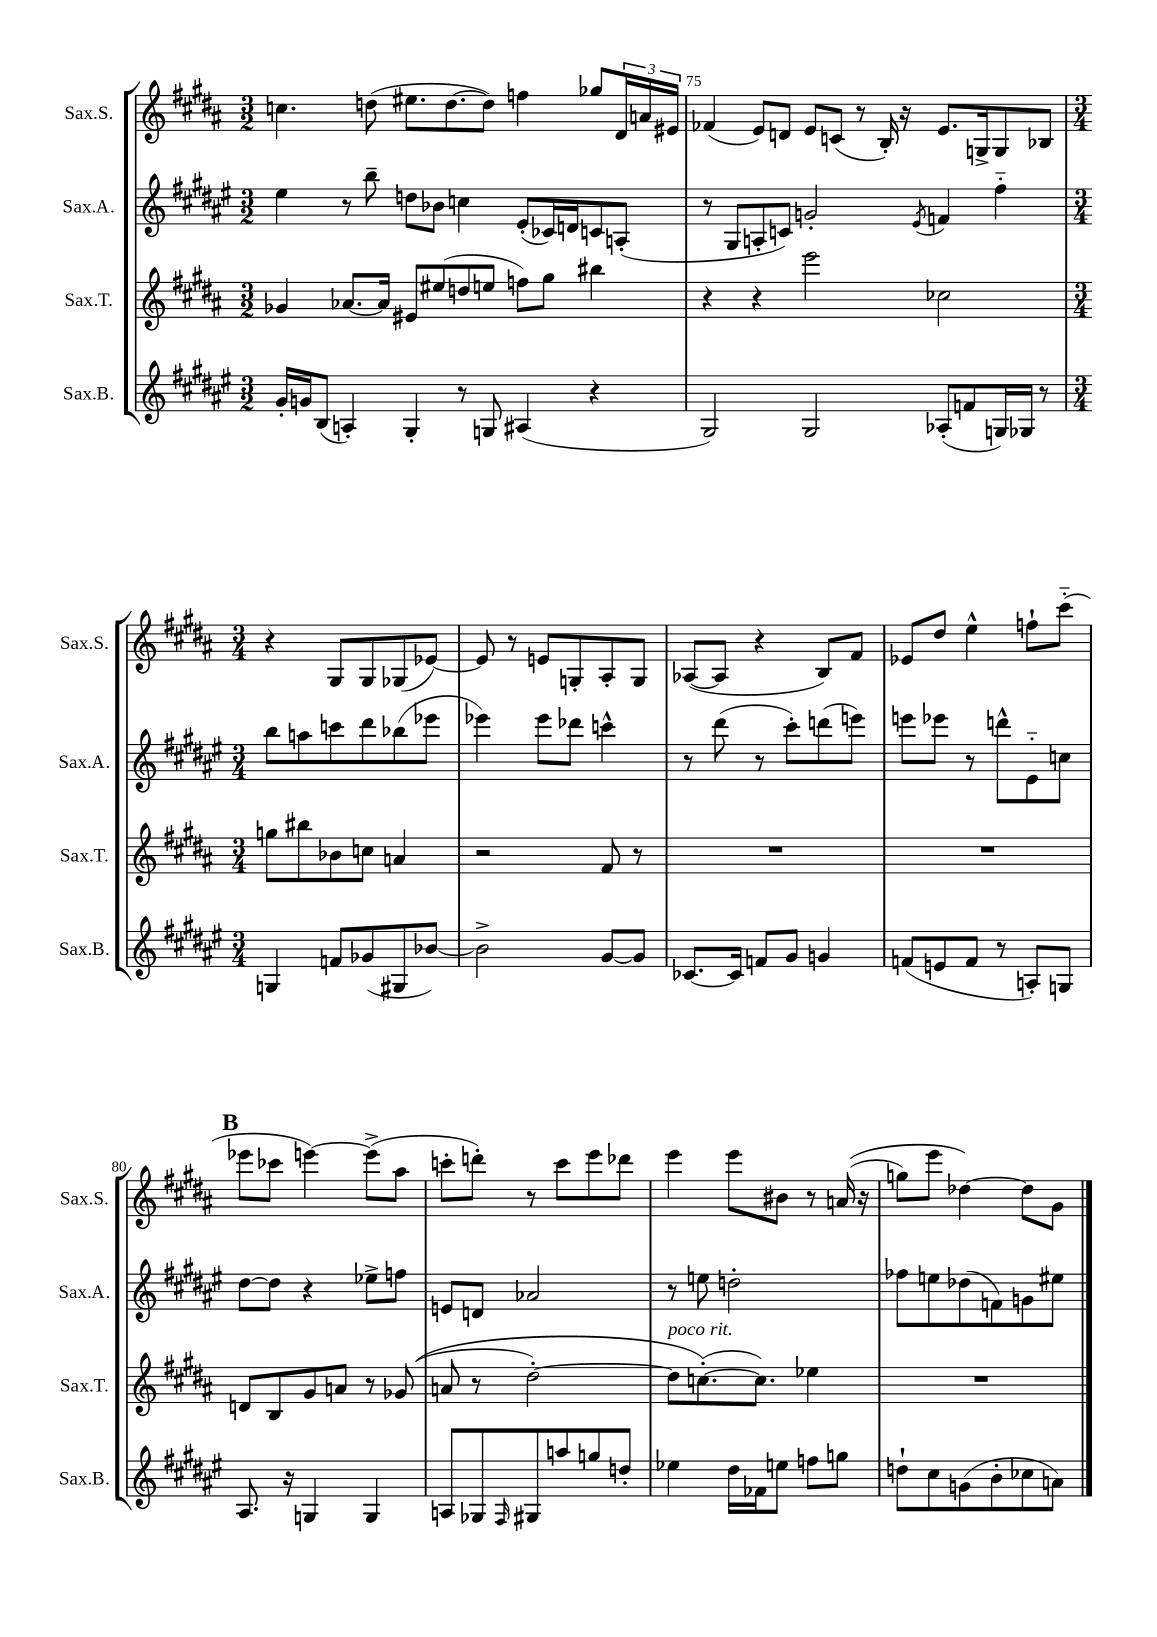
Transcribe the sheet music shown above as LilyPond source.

<<
\new StaffGroup <<
\new Staff = "s0" \with { instrumentName = "Sax.S." shortInstrumentName = "Sax.S." } {
    \clef treble \key b \major \numericTimeSignature \time 3/2
    c''4. d''8( eis''8. d''8.~ d''8) f''4 ges''8 \tuplet 3/2 { dis'16 a'16 eis'16 } |
    fes'4( e'8) d'8 e'8 c'8( r8 b16-.) r16 e'8. g16-> g8 bes8 |
    \numericTimeSignature \time 3/4 r4 gis8 gis8 ges8( ees'8~) |
    ees'8 r8 e'8 g8-. ais8-. g8 |
    aes8~( aes8 r4 b8) fis'8 |
    ees'8 dis''8 e''4-^ f''8-! cis'''8-_( |
    \mark \markup { \bold "B" } ees'''8 ces'''8 e'''4~) e'''8->( ais''8 |
    c'''8-. d'''8-.) r8 c'''8 e'''8 des'''8 |
    e'''4 e'''8 bis'8 r8 a'16(\( r16 |
    g''8) e'''8 des''4~\) des''8 gis'8 \bar "|." |
}
\new Staff = "s1" \with { instrumentName = "Sax.A." shortInstrumentName = "Sax.A." } {
    \clef treble \key fis \major \numericTimeSignature \time 3/2
    eis''4 r8 b''8-- d''8 bes'8 c''4 eis'8-.( ces'16) d'16 c'8 a8-.( |
    r8 gis8 a8-. c'8) g'2-. \acciaccatura { eis'8 } f'4 fis''4-_ |
    \numericTimeSignature \time 3/4 b''8 a''8 c'''8 dis'''8 bes''8( ees'''8 |
    ees'''4) ees'''8 des'''8 c'''4-^ |
    r8 dis'''8( r8 cis'''8-.) d'''8( e'''8) |
    e'''8 ees'''8 r8 d'''8-^ eis'8-_ c''8 |
    \mark \markup { \bold "B" } dis''8~ dis''8 r4 ees''8-> f''8 |
    e'8 d'8 aes'2 |
    r8 e''8 d''2-. |
    fes''8 e''8 des''8( f'8) g'8 eis''8 \bar "|." |
}
\new Staff = "s2" \with { instrumentName = "Sax.T." shortInstrumentName = "Sax.T." } {
    \clef treble \key b \major \numericTimeSignature \time 3/2
    ges'4 aes'8.~ aes'16 eis'8 eis''8( d''8 e''8 f''8) gis''8 bis''4 |
    r4 r4 e'''2 ces''2 |
    \numericTimeSignature \time 3/4 g''8 bis''8 bes'8 c''8 a'4 |
    r2 fis'8 r8 |
    R2. |
    R2. |
    \mark \markup { \bold "B" } d'8 b8 gis'8 a'8 r8 ges'8(\( |
    a'8 r8 dis''2~-.) |
    dis''8^\markup { \italic "poco rit." } c''8.~-.(\) c''8.) ees''4 |
    R2. \bar "|." |
}
\new Staff = "s3" \with { instrumentName = "Sax.B." shortInstrumentName = "Sax.B." } {
    \clef treble \key fis \major \numericTimeSignature \time 3/2
    gis'16-. g'16 b8( a4-.) gis4-. r8 g8 ais4( r4 |
    gis2) gis2 aes8-.( f'8 g16) ges16 r8 |
    \numericTimeSignature \time 3/4 g4 f'8 ges'8( gis8 bes'8~) |
    bes'2-> gis'8~ gis'8 |
    ces'8.~ ces'16 f'8 gis'8 g'4 |
    f'8( e'8 f'8 r8 a8-.) g8 |
    \mark \markup { \bold "B" } ais8. r16 g4 g4 |
    a8 ges8 \grace { fis16 } gis8 a''8 g''8 d''8-. |
    ees''4 dis''16 fes'16 e''8 f''8 g''8 |
    d''8-! cis''8 g'8( b'8-. ces''8 a'8) \bar "|." |
}
>>
>>
\layout { \context { \Score currentBarNumber = #74 \override BarNumber.break-visibility = ##(#f #t #t) barNumberVisibility = #(every-nth-bar-number-visible 5) } }
